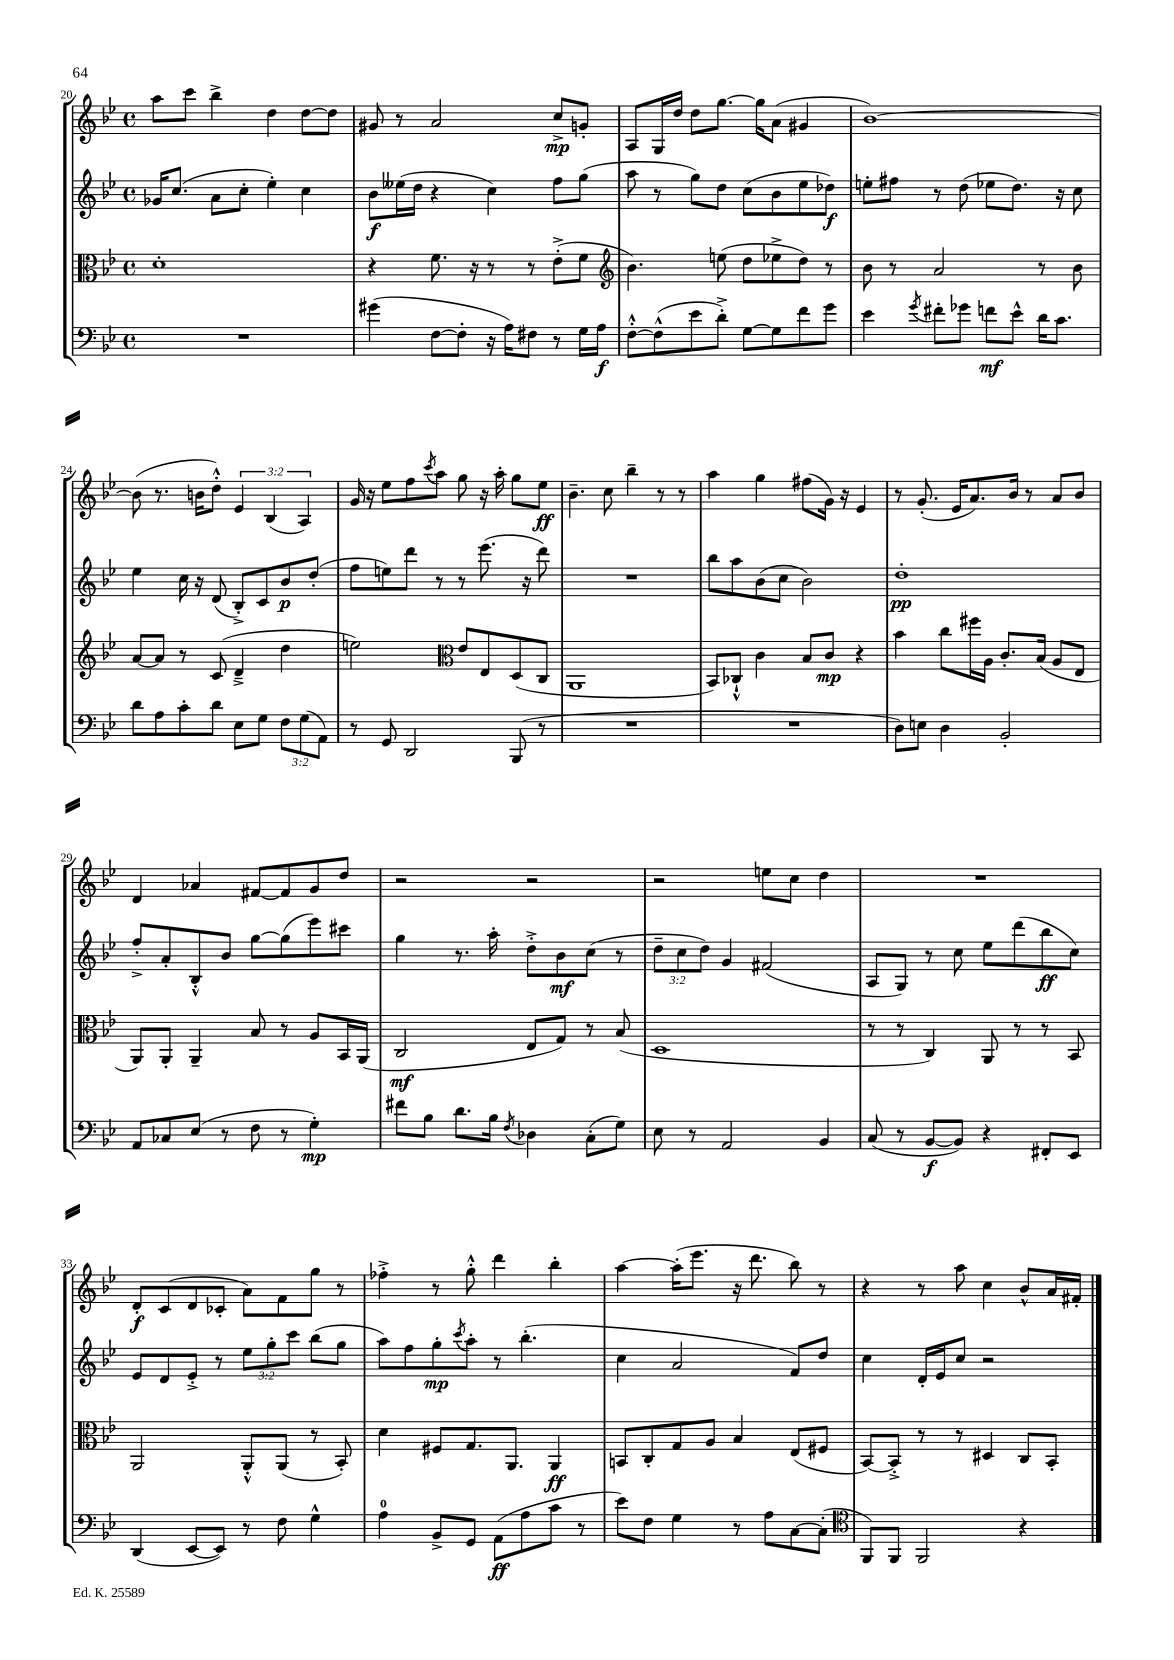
<<
\new StaffGroup <<
\new Staff = "s0" {
    \clef treble \key bes \major \defaultTimeSignature \time 4/4 \override Staff.TupletNumber.text = #tuplet-number::calc-fraction-text
    a''8 c'''8 bes''4-> d''4 d''8~ d''8 |
    gis'8 r8 a'2 c''8->\mp g'8-. |
    a8 g16 d''16 d''8 g''8.~ g''16 a'8( gis'4 |
    bes'1~) |
    bes'8( r8. b'16 d''8-.-^) \tuplet 3/2 { ees'4 bes4( a4) } |
    g'16 r16 ees''8 f''8 \acciaccatura { c'''8 } a''8 g''8 r16 a''16-. g''8 ees''8\ff |
    bes'4.-- c''8 bes''4-- r8 r8 |
    a''4 g''4 fis''8( g'16) r16 ees'4 |
    r8 g'8.-.( ees'16 a'8.) bes'16 r8 a'8 bes'8 |
    d'4 aes'4 fis'8~ fis'8 g'8 d''8 |
    r2 r2 |
    r2 e''8 c''8 d''4 |
    R1 |
    d'8-.\f c'8( d'8 ces'8-. a'8) f'8 g''8 r8 |
    fes''4-.-> r8 g''8-.-^ d'''4 bes''4-. |
    a''4~ a''16-.( ees'''8. r16 d'''8. bes''8) r8 |
    r4 r8 a''8 c''4 bes'8-^ a'16 fis'16-. \bar "|." |
}
\new Staff = "s1" {
    \clef treble \key bes \major \defaultTimeSignature \time 4/4 \override Staff.TupletNumber.text = #tuplet-number::calc-fraction-text
    ges'16 c''8.( a'8 c''8-. ees''4-.) c''4 |
    bes'8\f eeses''16( d''16 r4 c''4) f''8 g''8( |
    a''8 r8 g''8) d''8 c''8( bes'8 ees''8 des''8\f) |
    e''8-. fis''8 r8 d''8( ees''8 d''8.) r16 c''8 |
    ees''4 c''16 r16 d'8( bes8-.->) c'8 bes'8\p d''8-.( |
    f''8 e''8) d'''8 r8 r8 ees'''8.( r16 d'''8) |
    R1 |
    bes''8 a''8 bes'8( c''8 bes'2) |
    d''1-.\pp |
    f''8-.-> a'8-. bes8-.-^ bes'8 g''8~ g''8( ees'''8) cis'''8 |
    g''4 r8. a''16-. d''8-.-> bes'8\mf c''8( r8 |
    \tuplet 3/2 { d''8-- c''8 d''8) } g'4 fis'2( |
    a8 g8) r8 c''8 ees''8 d'''8( bes''8\ff c''8) |
    ees'8 d'8 ees'8-.-> r8 \tuplet 3/2 { ees''8 g''8-. c'''8 } bes''8( g''8 |
    a''8) f''8 g''8-.\mp \acciaccatura { c'''8 } a''8-. r8 bes''4.-.( |
    c''4 a'2 f'8) d''8 |
    c''4 d'16-. ees'16 c''8 r2 \bar "|." |
}
\new Staff = "s2" {
    \clef alto \key bes \major \defaultTimeSignature \time 4/4
    d'1-. |
    r4 f'8. r16 r8 r8 ees'8-.->( f'8 |
    \clef treble bes'4.) e''8( d''8 ees''8-> d''8) r8 |
    bes'8 r8 a'2 r8 bes'8 |
    a'8~ a'8 r8 c'8( d'4---> d''4 |
    e''2) \clef alto ees'8 ees8 d8( c8 |
    a,1 |
    bes,8) ces8-!-^ c'4 bes8 c'8\mp r4 |
    bes'4 c''8 fis''16 a16 c'8.-. bes16( a8 ees8 |
    a,8) a,8-. a,4-- bes8 r8 a8 bes,16 a,16( |
    c2\mf ees8 g8) r8 bes8( |
    d1 |
    r8 r8 c4) a,8 r8 r8 bes,8 |
    a,2 a,8-.-^ a,8( r8 bes,8-.) |
    d'4 fis8 g8. a,8. a,4\ff |
    b,8 c8-. g8 a8 bes4 ees8( fis8 |
    bes,8~) bes,8-.-> r8 r8 dis4 c8 bes,8-. \bar "|." |
}
\new Staff = "s3" {
    \clef bass \key bes \major \defaultTimeSignature \time 4/4 \override Staff.TupletNumber.text = #tuplet-number::calc-fraction-text
    R1 |
    gis'4( f8~ f8-. r16 a16) fis8 r8 g16 a16\f |
    f8~-.-^ f8-^( ees'8 d'8-.->) g8~ g8 f'8 g'8 |
    ees'4 \acciaccatura { g'8 } fis'8-. ges'8 f'8\mf ees'8-^ d'16 c'8. |
    d'8 a8 c'8-. d'8 ees8 g8 \tuplet 3/2 { f8 g8( a,8) } |
    r8 g,8 d,2 bes,,8( r8 |
    R1 |
    R1 |
    d8) e8 d4 bes,2-. |
    a,8 ces8 ees8( r8 f8 r8 g4-.\mp) |
    fis'8 bes8 d'8. bes16 \acciaccatura { f8 } des4 c8-.( g8) |
    ees8 r8 a,2 bes,4 |
    c8( r8 bes,8~\f bes,8) r4 fis,8-. ees,8 |
    d,4( ees,8~ ees,8) r8 f8 g4-^ |
    a4-0 bes,8-> g,8 a,8\ff( a8 c'8 r8 |
    ees'8) f8 g4 r8 a8 c8~ c8-.( |
    \clef tenor f,8) f,8 f,2 r4 \bar "|." |
}
>>
>>
\layout { \context { \Score currentBarNumber = #20 } }
